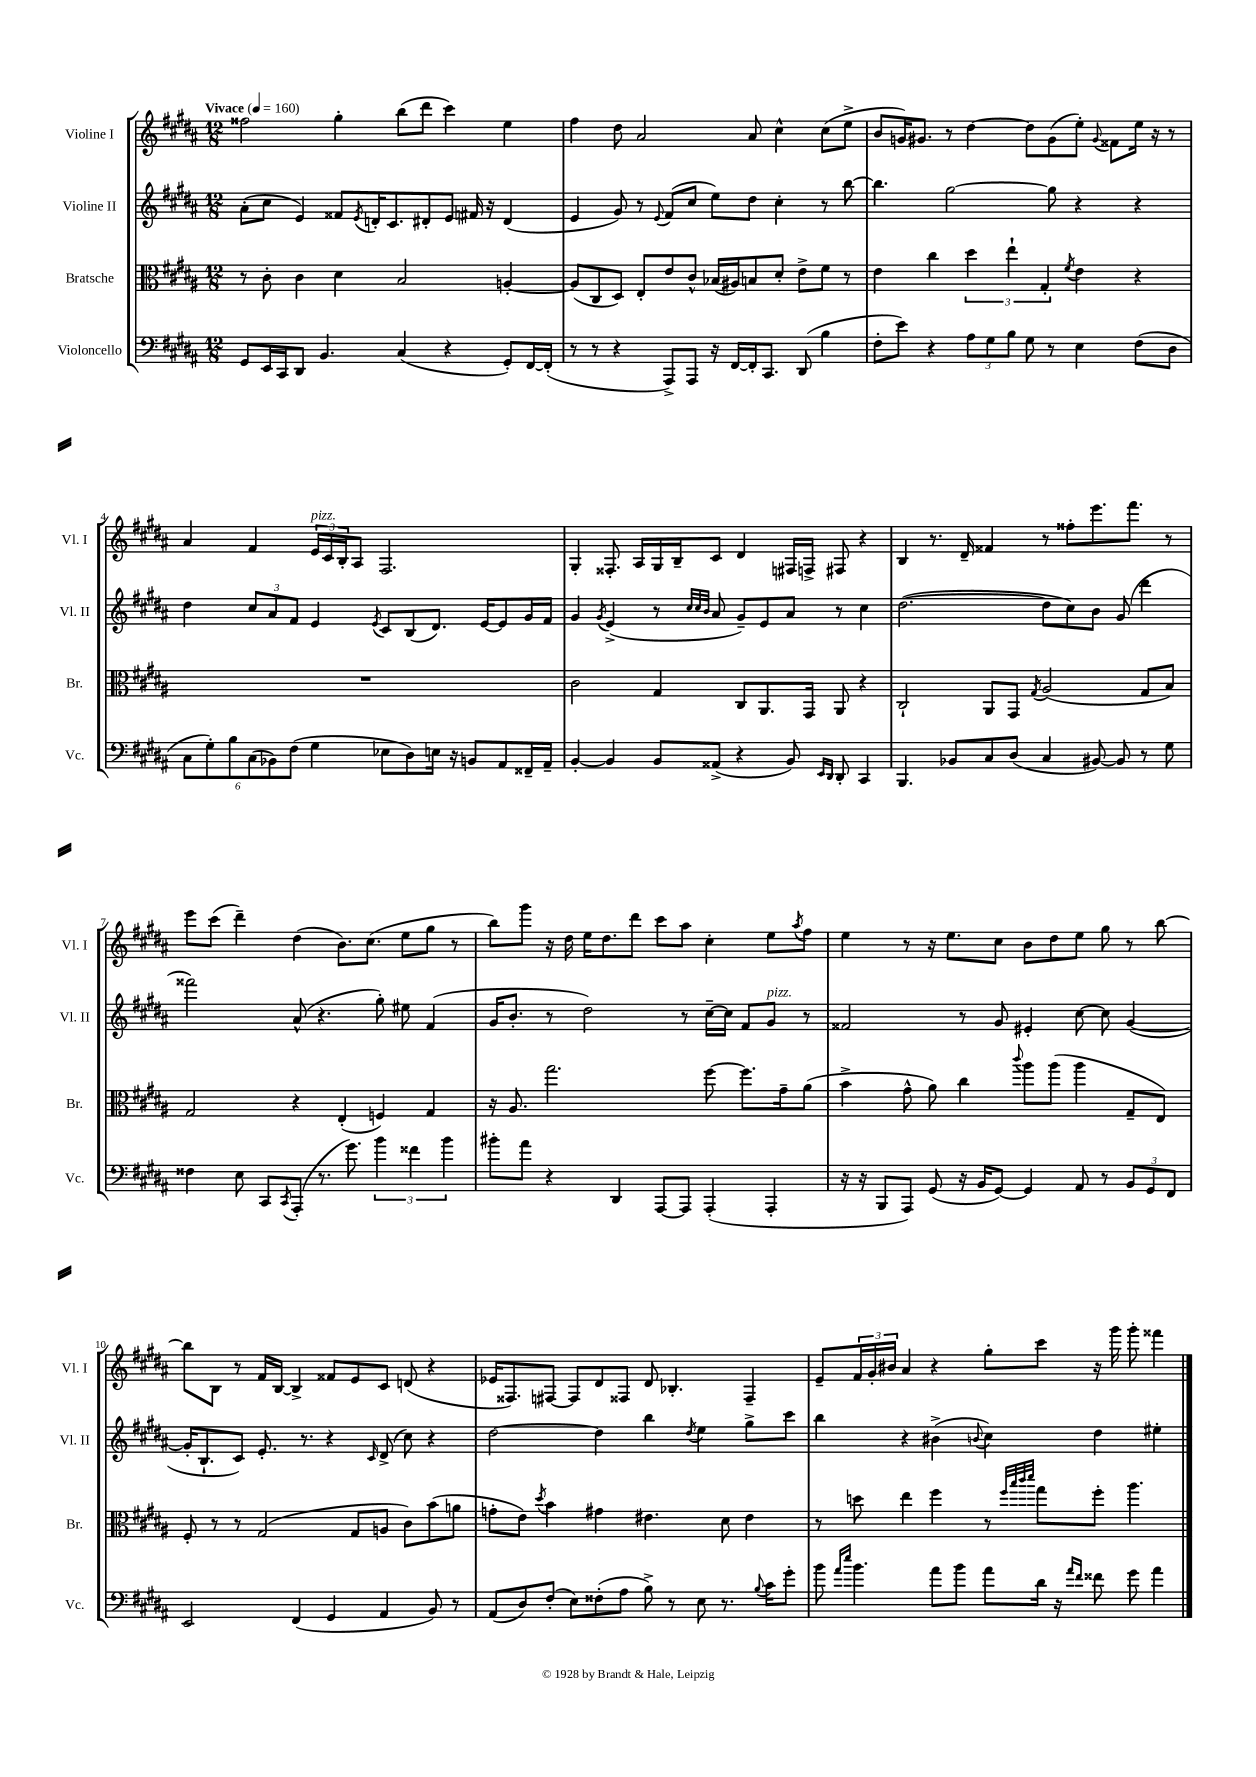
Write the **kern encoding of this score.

**kern	**kern	**kern	**kern
*staff4	*staff3	*staff2	*staff1
*clefF4	*clefC3	*clefG2	*clefG2
*k[f#c#g#d#a#]	*k[f#c#g#d#a#]	*k[f#c#g#d#a#]	*k[f#c#g#d#a#]
*M12/8	*M12/8	*M12/8	*M12/8
*MM160	*MM160	*MM160	*MM160
8GG#/L	8r	(8a#'\L	2ff##\
16EE/L	8c#'\	8cc#\J	.
16CC#/J	.	.	.
8DD#/J	4c#\	4e/)	.
4.BB/	.	.	.
.	4d#\	8f##/L	4gg#'\
.	.	8qe/	.
.	.	16d'/K	.
.	.	8.c#/	.
(4C#/	2B/	.	(8bb\L
.	.	8d#'/	8ddd#\J
4r	.	8e/J	4ccc#\)
.	.	16f#/	.
.	.	16r	.
8GG#'/L)	[4A'/	(4d#/	4ee\
[16FF#/L	.	.	.
(16FF#'/]JJ	.	.	.
=	=	=	=
8r	(8A/]L	4e/	4ff#\
8r	8C#/	.	.
4r	8D#/J)	8g#/)	8dd#\
.	8E'/L	8r	2a#/
.	.	8qqe/	.
8AAA#^/L)	8e/	(8f#/L	.
8AAA#/J	8c#^^/J	8cc#/J	.
16r	(16B-/LL	8ee\L)	.
[16FF#/LL	16A#/J)	.	.
16FF#'/]J	8B/	8dd#\J	8a#/
8.CC#/J	.	.	.
.	8d#'/J	4cc#'\	4cc#^^\
(8DD#/	8e^\L	.	.
4B\	8f#\J	8r	(8cc#\L
.	8r	[8bb\	8ee^\J
=	=	=	=
8F#'\L	4e\	4.bb\]	8b/L
8e\J)	.	.	16g/K)
.	.	.	8.g#/J
4r	4cc#\	.	.
.	.	[2gg#\	8r
12A#\L	6dd#\	.	[4dd#\
12G#\	.	.	.
12B\J	6ee`\	.	.
8G#\	.	.	8dd#\]L
.	6G#'/	.	.
8r	.	8gg#\]	(8g#\
.	8qf#/	.	.
4E\	4e\	4r	8ee'\J)
.	.	.	8qqg#/
.	.	.	8f##\L
(8F#\L	4r	4r	16ee\Jk
.	.	.	16r
8D#\J	.	.	8r
=	=	=	=
12C#\L	1.r	4dd#\	4a#/
12G#'\)	.	.	.
12B\	.	.	.
(12C#\	.	12cc#/L	4f#/
12BB-\)	.	12a#/	.
(12F#\J	.	12f#/J	.
4G#\	.	4e/	24e/LL
.	.	.	24c#/
.	.	.	24B'/J
.	.	.	8A#/J
.	.	8qe/	.
8E-\L	.	8c#/L	2.F#/
8D#\)	.	(8B/	.
16E\Jk	.	8.d#/J)	.
16r	.	.	.
8BB/L	.	.	.
.	.	[16e/LK	.
8AA#/	.	8e/]	.
16FF##~/L	.	16g#/L	.
16AA#~/JJ	.	16f#/JJ	.
=	=	=	=
[4BB'/	2c#\	4g#/	4G#'/
.	.	8qg#/	.
4BB/]	.	(4e^/	8.F##'/
.	.	.	16A#/LL
8BB/L	4G#/	8r	16G#/
.	.	.	16B~/J
.	.	32qqcc#/LLL	.
.	.	32qqcc#/	.
.	.	32qqb/JJJ	.
(8AA##^/J	.	8a#/	8c#/J
4r	8C#/L	8g#~/L)	4d#/
.	8.AA#/	8e/	.
8BB/)	.	8a#/J	16F#/LL
.	16GG#/Jk	.	16F^/JJ
16qqEE/LL	.	.	.
16qqDD#/JJ	.	.	.
8DD#'/	8AA#/	8r	8F#/
4CC#/	4r	4cc#\	4r
=	=	=	=
4.BBB/	2C#`/	([2.dd#\	4B/
.	.	.	8.r
8BB-/L	.	.	.
.	.	.	16d#~/
8C#/	8AA#/L	.	4f##/
(8D#/J	8GG#/J	.	.
.	8qG#/	.	.
4C#/	(2A#/	8dd#\]L	8r
.	.	8cc#\)	8ff##'\L
[8BB#/)	.	8b\J	8.eee\
8BB#/]	.	(8g#/	.
.	.	.	8.fff#\J
8r	8G#/L	4ddd#\	.
8G#\	8B/J)	.	8r
=	=	=	=
4F##\	2G#/	2fff##\)	8eee\L
.	.	.	(8ccc#\J
8E\	.	.	4ddd#~\)
8CC#/L	.	.	.
8qCC#/	.	.	.
(8AAA#'/J	4r	(8a#^^/	(4dd#\
8.r	.	4.r	.
.	(4E'/	.	8.b\L)
8.g#\)	.	.	.
.	.	.	(8.cc#\J
6b\	4F/)	8gg#'\)	.
.	.	8ee#\	8ee\L
6f##\	.	.	.
.	4G#/	(4f#/	8gg#\J
6b\	.	.	.
.	.	.	8r
=	=	=	=
8b#'\L	16r	16g#/LK	8bb\L)
.	8.A#/	8.b'/J	.
8a#\J	.	.	8ggg#\J
4r	2.gg#\	8r	16r
.	.	.	16dd#\
.	.	2dd#\)	16ee\LK
.	.	.	8.dd#\
4DD#/	.	.	.
.	.	.	8ddd#\J
[8AAA#/L	.	.	8ccc#\L
8AAA#/]J	.	8r	8aa#\J
(4AAA#'/	[8ff#\	[16cc#~\LL	4cc#'\
.	.	16cc#\]JJ	.
.	8.ff#\]L	8f#/L	.
4AAA#'/	.	8g#/J	8ee\L
.	16g#~\k	.	.
.	.	.	8qaa#/
.	(8a#\J	8r	8ff#\J
=	=	=	=
16r	4b^\	2f##/	4ee\
16r	.	.	.
8BBB/L	.	.	.
8AAA#/J)	8g#^^\	.	8r
(8GG#/	8a#\)	.	16r
.	.	.	8.ee\L
16r	4cc#\	8r	.
16BB/LK	.	.	.
[8GG#/J)	.	8g#/	8cc#\J
.	8qqccc#/	.	.
4GG#/]	8aa#\L	4e#'/	8b\L
.	(8aa#\J	.	8dd#\
8AA#/	4aa#\	[8cc#\	8ee\J
8r	.	8cc#\]	8gg#\
12BB/L	8G#~/L	([4g#/	8r
12GG#/	.	.	.
.	8E/J)	.	[8bb\
12FF#/J	.	.	.
=	=	=	=
2EE/	8F#'/	16g#'/]LK	8bb\]L
.	.	8.B`/	.
.	8r	.	8B\J
.	8r	8c#/J)	8r
.	(2G#/	8.e'/	16f#/LL
.	.	.	[16B/JJ
(4FF#/	.	.	4B^/]
.	.	8.r	.
4GG#/	.	4r	8f##/L
.	8G#/L	.	8e/
.	.	16qqc#/	.
4AA#/	8A/J	(8d#^/	8c#/J
.	8c#\L)	8cc#\)	(8d/
8BB/)	(8b\	4r	4r
8r	8a\J	.	.
=	=	=	=
(8AA#/L	8g'\L	[2dd#\	16e-/LK
.	.	.	8.F##/)
8D#/)	8e\J)	.	.
.	8qdd#/	.	.
(8F#'/J	4b\	.	[8F#/J
8E\L)	.	.	8F#/]L
(8F##'\	4g#\	4dd#\]	8d#/
8A#\J	.	.	8F##/J
8B^\)	4.e#\	4bb\	8d#/
8r	.	.	4.B-'/
.	.	8qdd#/	.
8E\	.	4ee\	.
8.r	8d#\	.	.
.	4e#\	8gg#^\L	4F##~/
8qqB/	.	.	.
16c#\LK	.	.	.
8g#'\J	.	8ccc#\J	.
=	=	=	=
8b\	8r	4bb\	8e~/L
16qqa#/LL	.	.	.
16qqee/JJ	.	.	.
4.b\	8dd\	.	24f#/L
.	.	.	24g#'/
.	.	.	24b#/JJ
.	4ee\	4r	4a#/
8a#\L	4ff#\	(4b#^\	4r
8b\J	.	.	.
.	.	8qqb/	.
8a#\L	8r	4cc#\)	8gg#'\L
.	32qqff#/LLL	.	.
.	32qqbb/	.	.
.	32qqccc#/	.	.
.	32qqddd#/JJJ	.	.
16d#\Jk	8gg#\L	.	8ccc#\J
16r	.	.	.
16qqa#/LL	.	.	.
16qqf#/JJ	.	.	.
8f##\	8ff#'\J	4dd#\	16r
.	.	.	16ggg#\
8g#\	4.aa#\	.	8ggg#'\
4a#\	.	4ee#'\	4fff##\
==	==	==	==
*-	*-	*-	*-
